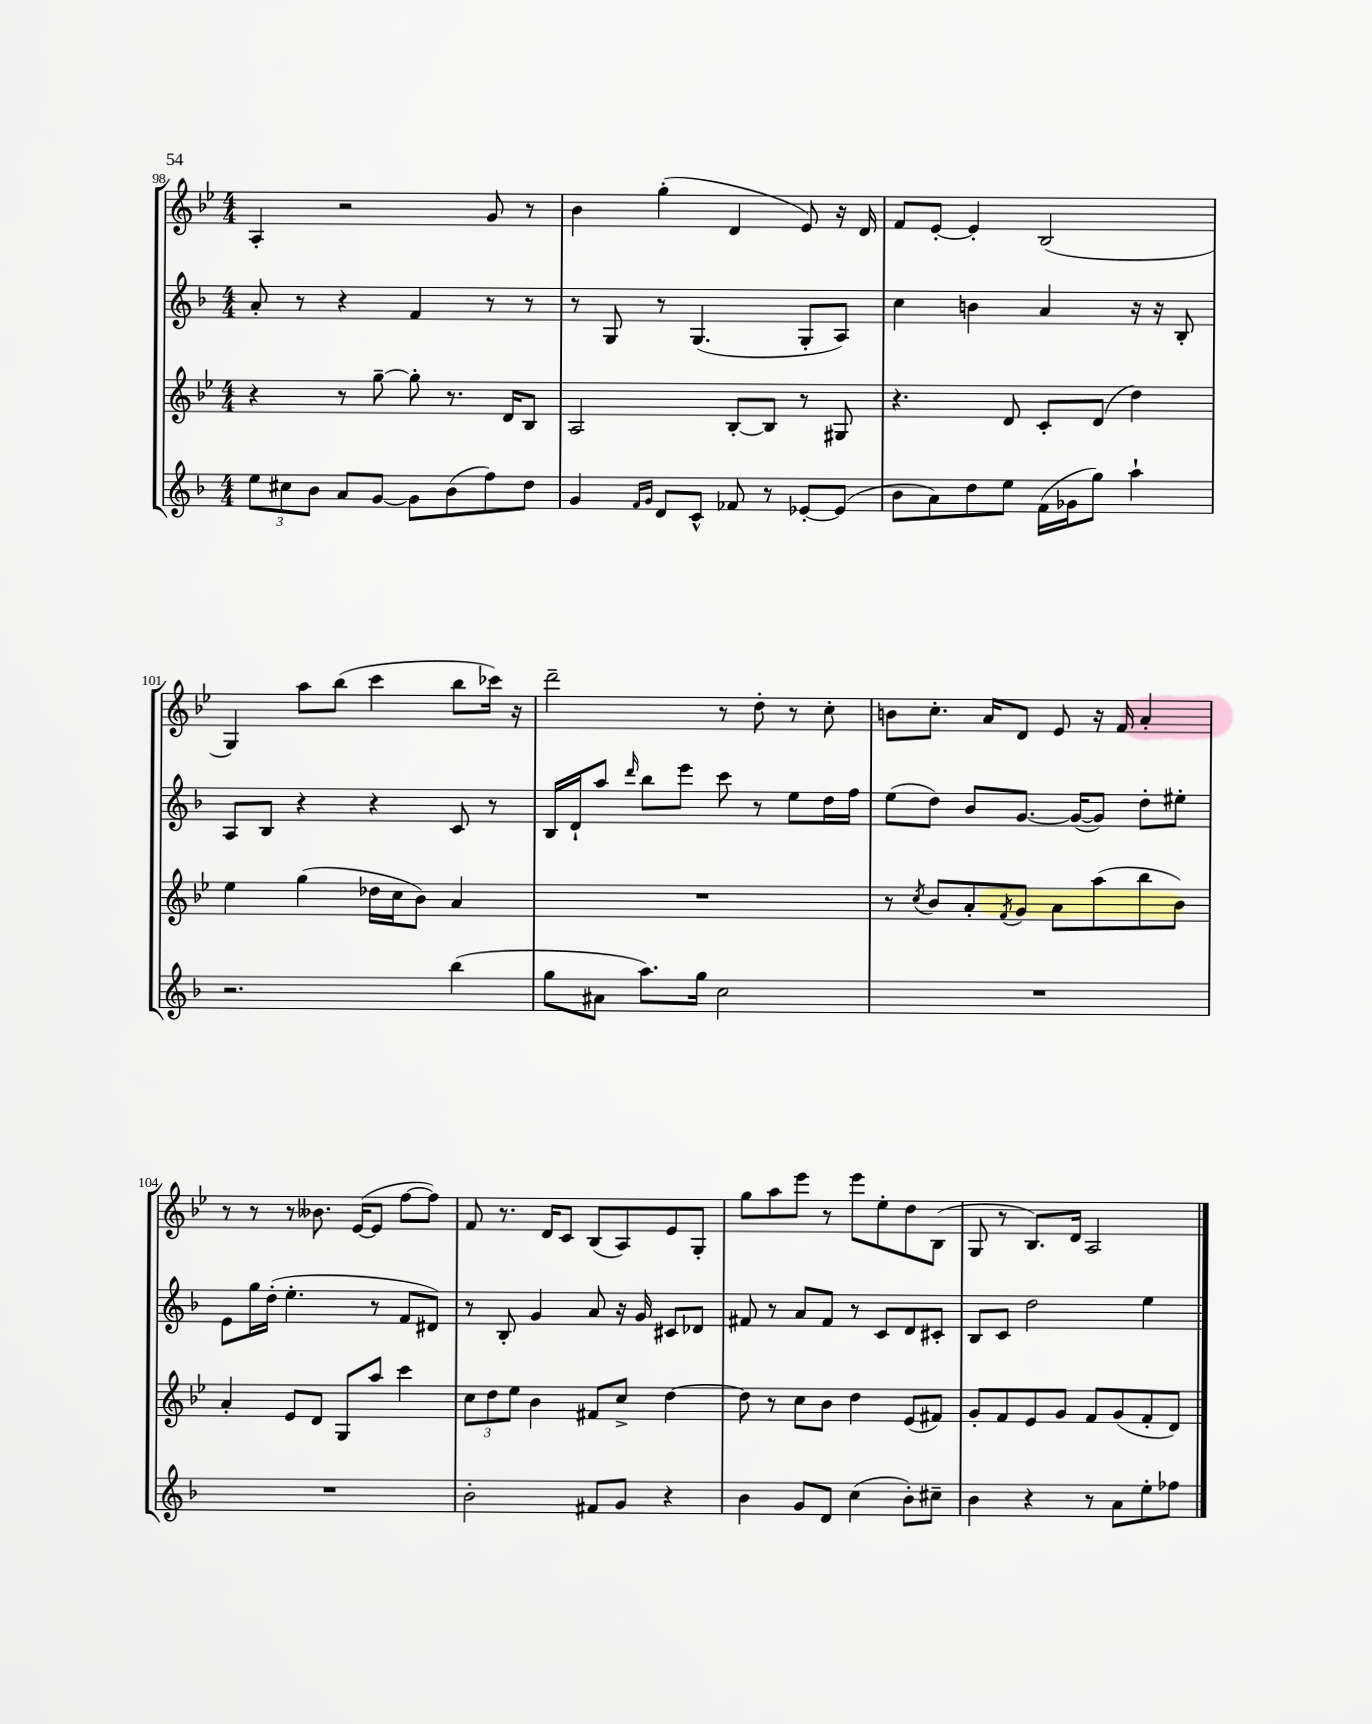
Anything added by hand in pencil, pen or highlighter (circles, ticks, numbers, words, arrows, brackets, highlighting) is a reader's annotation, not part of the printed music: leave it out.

**kern	**kern	**kern	**kern
*staff4	*staff3	*staff2	*staff1
*clefG2	*clefG2	*clefG2	*clefG2
*k[b-]	*k[b-e-]	*k[b-]	*k[b-e-]
*M4/4	*M4/4	*M4/4	*M4/4
12ee	4r	8a'	4A'
12cc#	.	.	.
.	.	8r	.
12b-	.	.	.
8a	8r	4r	2r
[8g	[8gg~	.	.
8g]	8gg']	4f	.
(8b-	8.r	.	.
8ff)	.	8r	8g
.	16d	.	.
8dd	8B-	8r	8r
=	=	=	=
4g	2A	8r	4b-
.	.	8G	.
16qqf	.	.	.
16qqg	.	.	.
8d	.	8r	(4gg'
8c^^	.	(4.G	.
8f-	[8B-'	.	4d
8r	8B-]	.	.
[8e-'	8r	8G'	8e-)
(8e-]	8G#	8A)	16r
.	.	.	16d
=	=	=	=
8b-	4.r	4cc	8f
8a)	.	.	[8e-'
8dd	.	4b	4e-']
8ee	8d	.	.
(16f	8c'	4a	(2B-
16g-	.	.	.
8gg)	(8d	.	.
4aa`	4dd)	16r	.
.	.	16r	.
.	.	8B-'	.
=	=	=	=
2.r	4ee-	8A	4G)
.	.	8B-	.
.	(4gg	4r	8aa
.	.	.	(8bb-
.	16dd-	4r	4ccc
.	16cc	.	.
.	8b-)	.	.
(4bb-	4a	8c	8bb-
.	.	8r	16ccc-)
.	.	.	16r
=	=	=	=
8gg	1r	16B-	2ddd~
.	.	16d`	.
8a#	.	8aa	.
.	.	16qqddd	.
8.aa)	.	8bb-	.
.	.	8eee	.
16gg	.	.	.
2cc	.	8ccc	8r
.	.	8r	8dd'
.	.	8ee	8r
.	.	16dd	8cc'
.	.	16ff	.
=	=	=	=
1r	8r	(8ee	8b
.	8qcc	.	.
.	8b-	8dd)	8.cc'
.	8a'	8b-	.
.	.	.	16a
.	8qf	.	.
.	8g	[8.g	8d
.	8a	.	8e-
.	.	(16g_	.
.	(8aa	8g])	16r
.	.	.	16f
.	8bb-	8dd'	4a'
.	8b-)	8ee#'	.
=	=	=	=
1r	4a'	8e	8r
.	.	16gg	8r
.	.	(16dd'	.
.	8e-	4.ee'	8r
.	8d	.	8.b--
.	8G	.	.
.	.	.	([16e-
.	8aa	8r	8e-]
.	4ccc	8f	[8ff
.	.	8d#)	8ff])
=	=	=	=
2b-'	12cc	8r	8f
.	12dd	.	.
.	.	8B-'	8.r
.	12ee-	.	.
.	4b-	4g	.
.	.	.	16d
.	.	.	8c
8f#	8f#	8a	(8B-
8g	8cc^	16r	8A)
.	.	16g	.
4r	[4dd	8c#	8e-
.	.	8d-	8G'
=	=	=	=
4b-	8dd]	8f#	8gg
.	8r	8r	8aa
8g	8cc	8a	8eee-
8d	8b-	8f#	8r
(4cc	4dd	8r	8eee-
.	.	8c	8ee-'
8b-')	(8e-	8d	8dd
8cc#~	8f#)	8c#'	(8B-
=	=	=	=
4b-	8g'	8B-	8G
.	8f	8c	8r
4r	8e-	2dd	8.B-)
.	8g	.	.
.	.	.	16d
8r	8f	.	2A
8a	(8g	.	.
8ee'	8f'	4ee	.
8ff-	8d)	.	.
==	==	==	==
*-	*-	*-	*-
